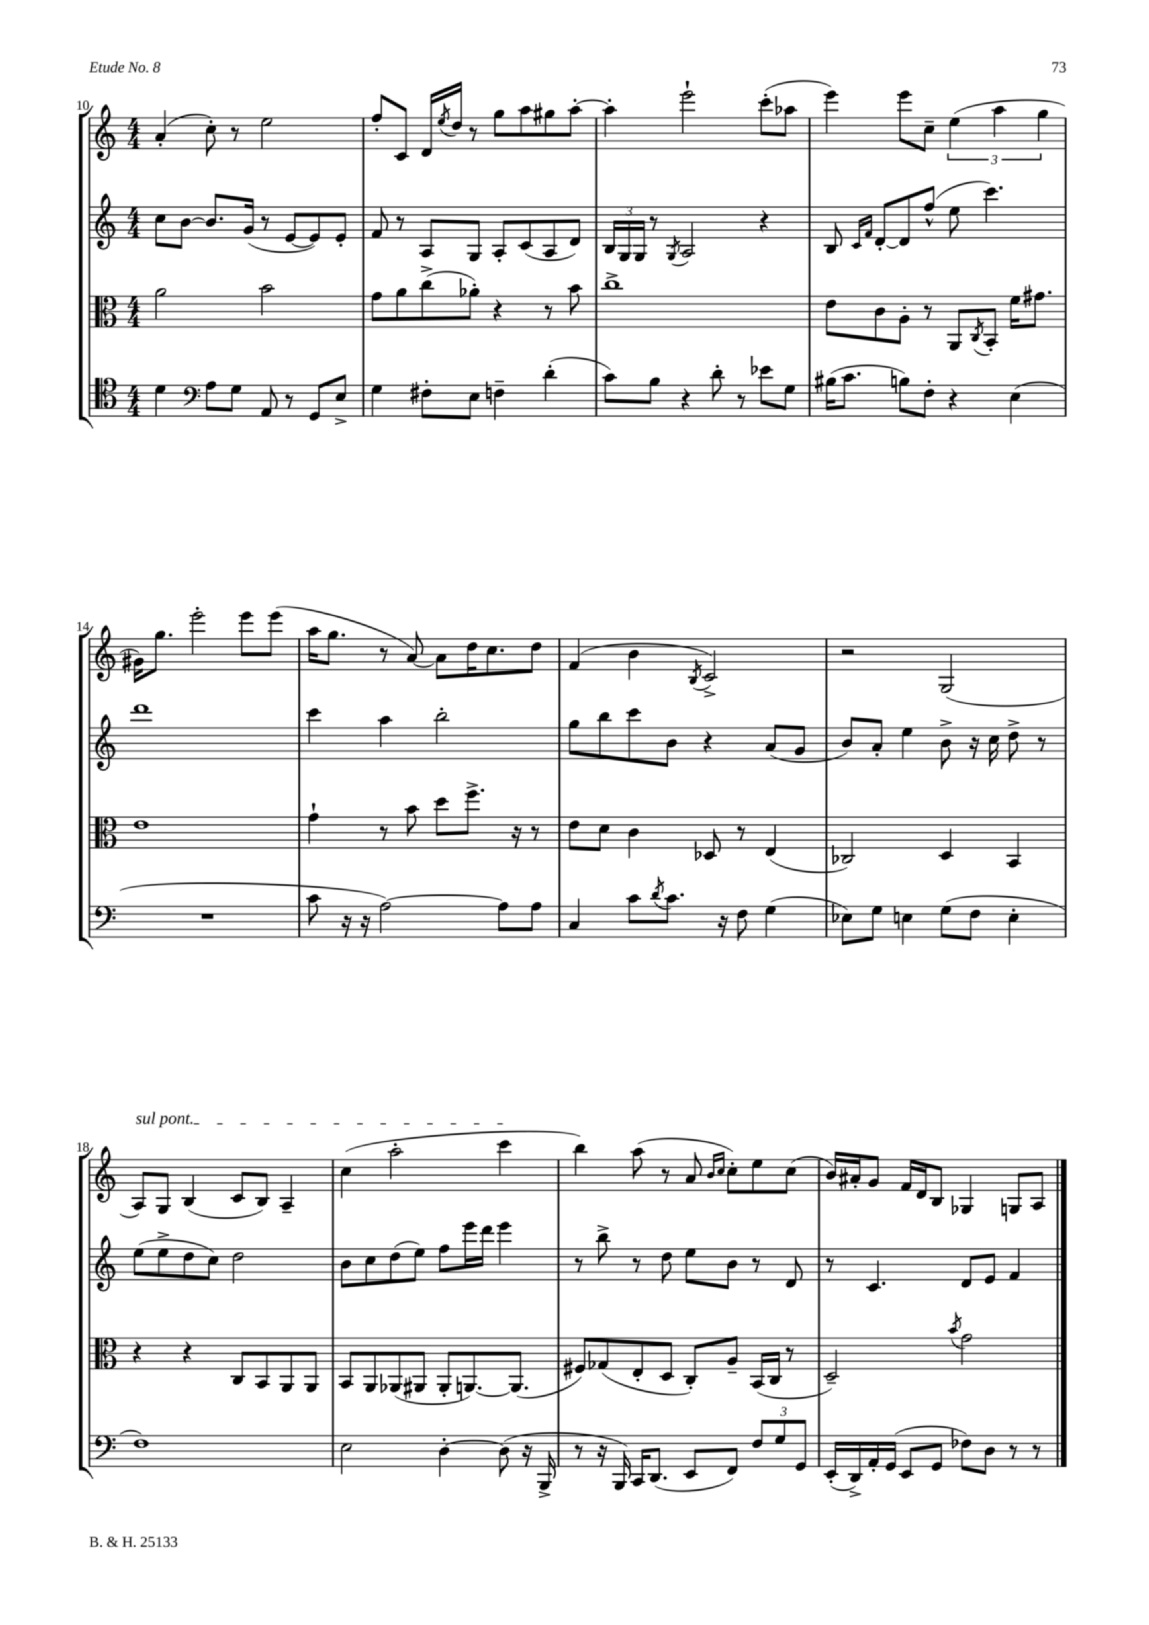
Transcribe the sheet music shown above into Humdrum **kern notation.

**kern	**kern	**kern	**kern
*part4	*part3	*part2	*part1
*staff4	*staff3	*staff2	*staff1
*clefC4	*clefC3	*clefG2	*clefG2
*k[]	*k[]	*k[]	*k[]
*M4/4	*M4/4	*M4/4	*M4/4
=10	=10	=10	=10
4d\	2a\	8cc\L	(4a'/
.	.	[8b\J	.
*clefF4	*	*	*
8A\L	.	8.b/L]	8cc'\)
8G\J	.	.	8r
.	.	(16g/Jk	.
8AA/	2b\	8r	2ee\
8r	.	[8e/L	.
8GG/L	.	8e/])	.
8E^/J	.	8e'/J	.
=11	=11	=11	=11
4G\	8g\L	8f/	8ff'/L
.	8a\	8r	8c/J
8F#X'\L	(8cc^\	8A/L	16d/LL
.	.	.	8qee/
.	.	.	16dd/JJ
8E\J	8a-X'\J)	8G/J	8r
4Fn~\	4r	8A'/L	8gg\L
.	.	(8c/	8aa\
(4d'\	8r	8A/	8gg#X\
.	8b\	8d/J)	[8aa'\J
=12	=12	=12	=12
8c\L)	1cc^	24B/LL	4aa'\]
.	.	24G/	.
.	.	24G/JJ	.
8B\J	.	8r	.
.	.	8qG/	.
4r	.	2A/	2eee`\
8d'\	.	.	.
8r	.	.	.
8e-X\L	.	4r	(8ccc'\L
8G\J	.	.	8aa-X\J
=13	=13	=13	=13
(16B#X\KL	8e\L	8B/	4eee\)
8.c\J	.	.	.
.	.	16qqc/LL	.
.	.	16qqf/JJ	.
.	8c\	[8d'/L	.
8Bn\L)	8A'\J	8d/]	8eee\L
8F'\J	8r	(8ff^^/J	8cc~\J
4r	8AA/L	8ee\	(6ee\
.	8qC/	.	.
.	8BB'/J	4.ccc\)	.
.	.	.	6aa\
(4E\	16f\KL	.	.
.	8.g#X\J	.	.
.	.	.	6gg\
!!LO:LB:g=z
=14	=14	=14	=14
1r	1e	1ddd	16g#X\KL)
.	.	.	8.gg\J
.	.	.	2eee'\
.	.	.	8eee\L
.	.	.	(8eee\J
=15	=15	=15	=15
8c\	4g`\	4ccc\	16aa\KL
.	.	.	8.gg\J
16r	.	.	.
16r	.	.	.
[2A\)	8r	4aa\	8r
.	8b\	.	[8a/)
.	8dd\L	2bb'\	8a\L]
.	8.ff^\J	.	16dd\K
.	.	.	8.cc\
8A\L]	.	.	.
.	16r	.	.
8A\J	8r	.	8dd\J
=16	=16	=16	=16
4C/	8e\L	8gg\L	(4f/
.	8d\J	8bb\	.
8c\L	4c\	8ccc\	4b\
8qd/	.	.	.
8.c\J	.	8b\J	.
.	.	.	8qB/
.	8D-X/	4r	2c^/)
16r	.	.	.
8F\	8r	.	.
(4G\	(4E/	(8a/L	.
.	.	8g/J	.
=17	=17	=17	=17
8E-X\L)	2C-X/)	8b/L)	2r
8G\J	.	8a'/J	.
4En\	.	4ee\	.
(8G\L	4D/	8b^\	(2G/
8F\J	.	16r	.
.	.	16cc\	.
4E'\	4BB/	8dd^\	.
.	.	8r	.
!!LO:LB:g=z
=18	=18	=18	=18
!	!	!	!LO:TX:a:i:t=sul pont.
1F)	4r	(8ee\L	8A/L)
.	.	8ee^\	8G/J
.	4r	8dd\	(4B/
.	.	8cc\J)	.
.	8C/L	2dd\	8c/L
.	8BB/	.	8B/J)
.	8AA/	.	4A~/
.	8AA/J	.	.
=19	=19	=19	=19
2E\	8BB/L	8b\L	(4cc\
.	8AA/	8cc\	.
.	(8AA-X/	(8dd\	2aa'\
.	8AA#X/J	8ee\J)	.
[4D'\	8AA#'/L	8ff\L	.
.	[8.AAn/)	16eee\L	.
.	.	16ddd\JJ	.
(8D\]	.	4eee\	4ccc\
.	(8.AA/J]	.	.
16r	.	.	.
16BBB^/	.	.	.
=20	=20	=20	=20
8r	8F#X/L)	8r	4bb\)
16r	(8G-X/	8bb^\	.
16BBB/)	.	.	.
16CC/KL	8E'/	8r	(8aa\
(8.DD/J	.	.	.
.	8D/J	8dd\	8r
8EE/L	8C'/L)	8ee\L	8a/
.	.	.	16qqb/LL
.	.	.	16qqcc/JJ
8FF/J)	8A~/J	8b\J	8cc'\L)
12F/L	(16BB/LL	8r	8ee\
.	16C/JJ	.	.
12G/	.	.	.
.	8r	8d/	(8cc\J
12GG/J	.	.	.
=21	=21	=21	=21
(16EE'/LL	2D~/)	8r	16b/LL)
16DD^/)	.	.	16a#X'/J
16AA'/	.	4.c/	8g/J
(16GG/JJ	.	.	.
8EE/L	.	.	16f/LL
.	.	.	16d/J
8GG/J	.	.	8B/J
.	8qb/	.	.
8F-X\L)	2g\	8d/L	4G-X/
8D\J	.	8e/J	.
8r	.	4f/	8Gn/L
8r	.	.	8A/J
==	==	==	==
*-	*-	*-	*-
